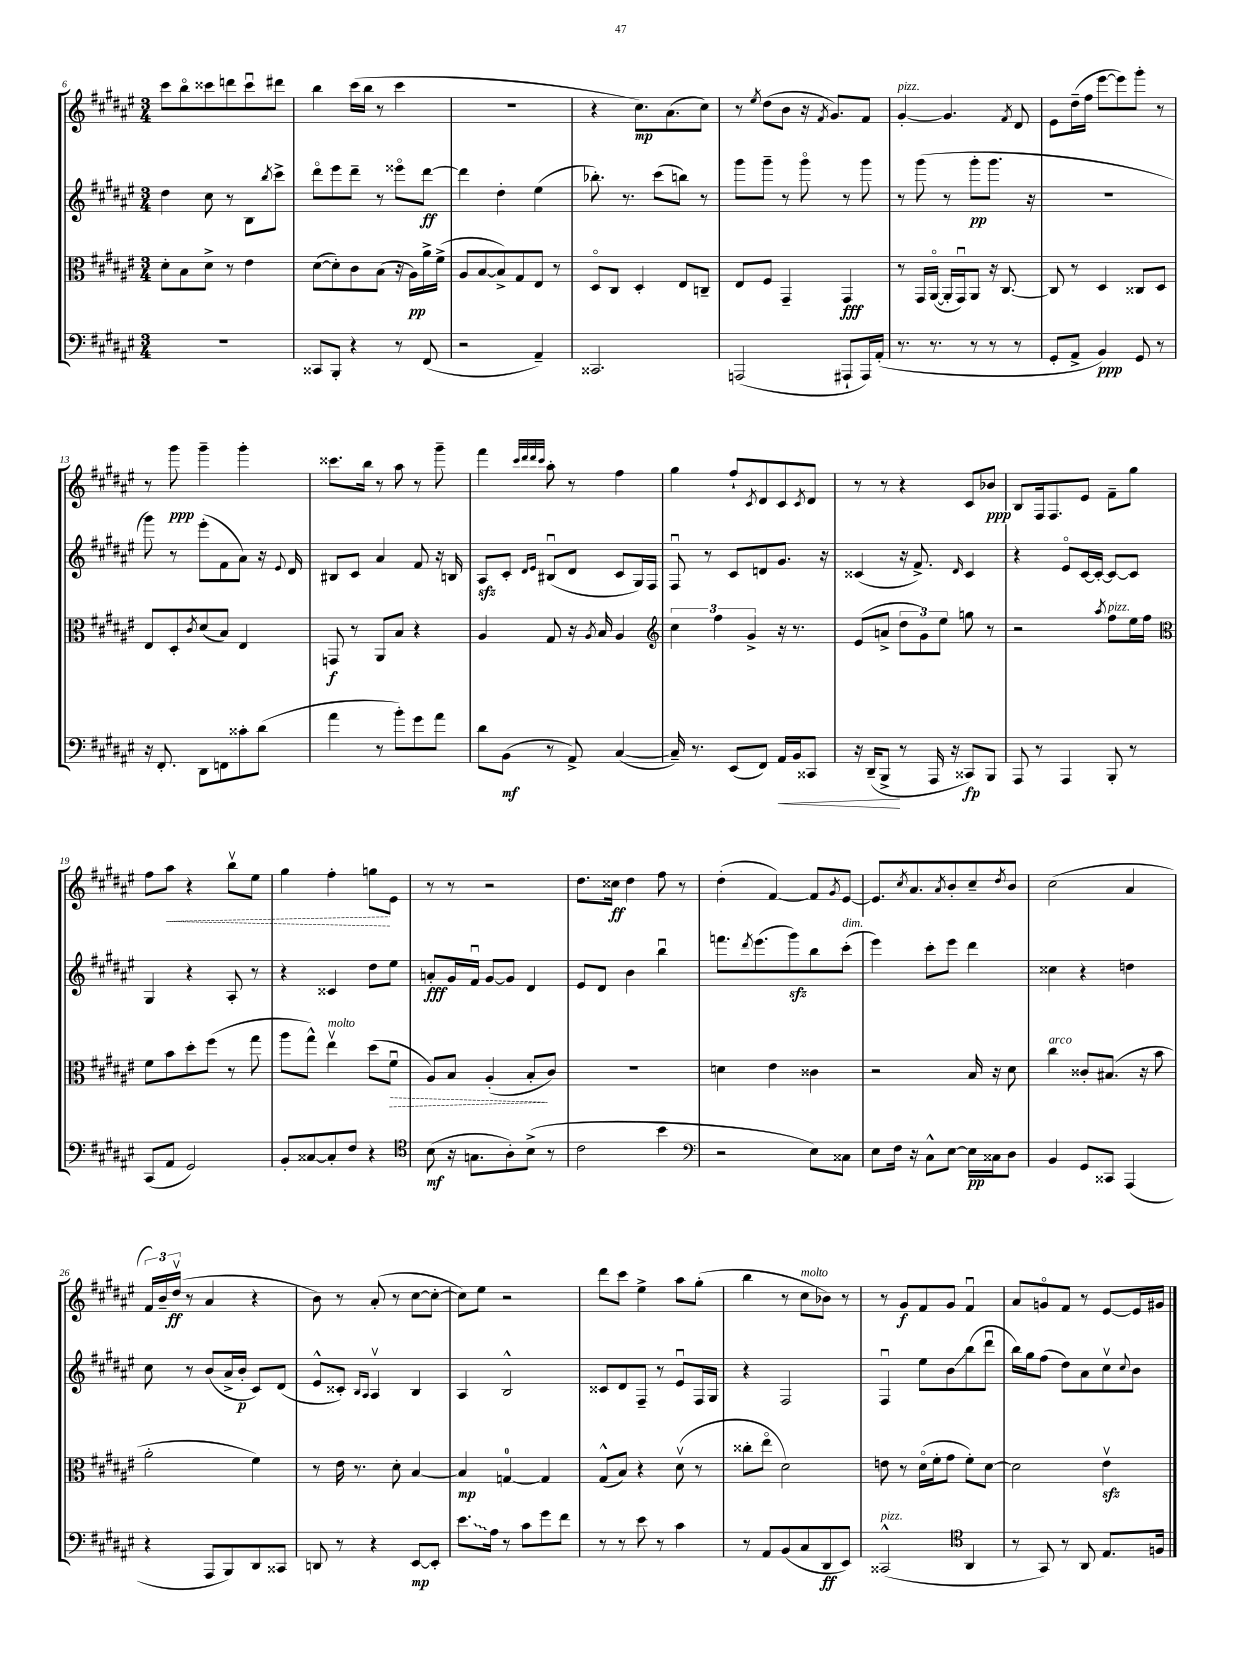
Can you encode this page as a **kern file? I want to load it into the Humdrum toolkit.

**kern	**kern	**kern	**kern
*staff4	*staff3	*staff2	*staff1
*clefF4	*clefC3	*clefG2	*clefG2
*k[f#c#g#d#a#e#]	*k[f#c#g#d#a#e#]	*k[f#c#g#d#a#e#]	*k[f#c#g#d#a#e#]
*M3/4	*M3/4	*M3/4	*M3/4
2.r	8d#'	4dd#	8ccc#
.	8B	.	8bbo
.	8d#^	8cc#	8ccc##
.	8r	8r	8ddd
.	4e#	8B	8ccc##u
.	.	8qbb	.
.	.	8ccc#^	8ddd#
=	=	=	=
8CC##	([8d#	8ddd#o	4bb
8BBB'	8d#'])	8eee#	.
4r	8c#	8ddd#~	(16ccc#
.	.	.	16bb
.	(8B	8r	8r
8r	16r	8eee##o	4ccc#
.	16A#)	.	.
(8FF#	16a#^	[8ddd#	.
.	(16f#^	.	.
=	=	=	=
2r	8A#	4ddd#]	2.r
.	[8B	.	.
.	8B^])	4dd#'	.
.	8G#	.	.
4AA#~)	8E#	(4ee#	.
.	8r	.	.
=	=	=	=
2.CC##	8D#o	8.bb-')	4r
.	8C#	.	.
.	.	8.r	.
.	4D#'	.	8.cc#)
.	.	(8ccc#	.
.	.	.	(8.a#
.	8E#	8bb)	.
.	8C~	8r	8cc#)
=	=	=	=
(2AAA	8E#	8ggg#	8r
.	.	.	8qee#
.	8F#	8ggg#~	(8dd#
.	4GG#~	8r	8b
.	.	8ggg#o	16r
.	.	.	8qf#
.	.	.	8.g#)
8AAA#`	4GG#	8r	.
16AAA#)	.	8ggg#	8f#
(16AA#'	.	.	.
=	=	=	=
8.r	8r	8r	[4g#'
.	16GG#	(8ggg#	.
8.r	([16AA#o	.	.
.	16AA#']	8r	4.g#]
.	16GG#u)	.	.
8r	8AA#	8ggg#'	.
8r	16r	8.ggg#	.
.	[8.C#	.	.
.	.	.	8qf#
8r	.	.	8d#
.	.	16r	.
=	=	=	=
8GG#'	8C#]	2.r	8e#
8AA#^	8r	.	(16dd#~
.	.	.	16ff#
4BB)	4D#	.	[8eee#
.	.	.	8eee#])
8GG#	8C##	.	8ggg#'
8r	8D#	.	8r
=	=	=	=
16r	8E#	8ggg#)	8r
8.FF#'	.	.	.
.	8D#'	8r	8ggg#
.	8qc#	.	.
8DD#	(8d#	(8eee#'	4ggg#~
8FF	8B)	8f#	.
8c##'	4E#	8a#)	4ggg#'
(8d#	.	16r	.
.	.	8qqe#	.
.	.	16d#	.
=	=	=	=
4a#	8GG	8B#	8.ccc##
.	8r	8c#	.
.	.	.	16bb
8r	8AA#	4a#	8r
8b')	8B	.	8aa#
8g#	4r	8f#	8r
8a#	.	16r	8ggg#~
.	.	16B	.
=	=	=	=
8d#	4A#	8A#	4fff#
(8BB	.	8c#'	.
.	.	.	32qqccc#
.	.	.	32qqddd#
.	.	16qqd#	32qqddd#
.	.	16qqe#	32qqccc#
8r	8G#	(8B#u	8aa#'
8AA#^)	16r	8d#	8r
.	8qA#	.	.
.	16B	.	.
([4C#	4A#	8c#	4ff#
.	.	16G#)	.
.	.	16F#	.
=	=	=	=
*	*clefG2	*	*
16C#~])	6cc#	8F#u	4gg#
8.r	.	.	.
.	.	8r	.
.	6ff#	.	.
(8EE#	.	8c#	8ff#`
.	6g#^	.	.
.	.	.	8qc#
8FF#)	.	8d	8d#
16AA#	16r	8.g#	8c#
16BB	8.r	.	.
.	.	.	8qc#
8CC##	.	.	8d#
.	.	16r	.
=	=	=	=
16r	(8e#	(4c##	8r
(16DD#~	.	.	.
8BBB^	8a^	.	8r
8r	12dd#	16r	4r
.	.	8.f#^)	.
.	12g#)	.	.
16AAA#	.	.	.
.	12ee#	.	.
16r	.	.	.
.	.	16qqd#	.
8CC##)	8gg	4c##	8c#
8BBB	8r	.	8b-
=	=	=	=
8AAA#	2r	4r	8B
8r	.	.	16F#
.	.	.	8.F#
4AAA#	.	8e#o	.
.	.	[16c#	8e#
.	.	16c#'_	.
.	8qaa#	.	.
8BBB'	8ff#	8c#_	8f#~
8r	16ee#	8c#]	8gg#
.	16ff#	.	.
=	=	=	=
*	*clefC3	*	*
(8CC#	8f#	4G#	8ff#
8AA#	8b	.	8aa#
2GG#)	8dd#'	4r	4r
.	(8ff#	.	.
.	8r	8A#'	8bbv
.	8gg#	8r	8ee#
=	=	=	=
8BB'	8aa#	4r	4gg#
[8C##	8gg#^^)	.	.
8C##']	4ee#v	4c##	4ff#'
8F#	.	.	.
4r	(8dd#	8dd#	8gg
.	8f#u	8ee#	8e#
=	=	=	=
*clefC4	*	*	*
(8B	8A#)	8a'	8r
16r	8B	16g#	8r
8.G	.	16f#u	.
.	(4A#'	[8g#	2r
8A#')	.	8g#]	.
(8B^	8B'	4d#	.
8r	8c#)	.	.
=	=	=	=
2c#	2.r	8e#	8.dd#
.	.	8d#	.
.	.	.	16cc##
.	.	4b	4dd#
4b	.	4bbu	8ff#
.	.	.	8r
=	=	=	=
*clefF4	*	*	*
2r	4d	8.fff	(4dd#'
.	.	8qddd#	.
.	.	(8.eee#	.
.	4e#	.	[4f#)
.	.	8ggg#)	.
8E#)	4c##	8bb	8f#]
.	.	.	8qg#
8C##	.	(8ccc#'	[8e#
=	=	=	=
8E#	2r	4eee#)	8.e#]
16F#	.	.	.
.	.	.	8qcc#
16r	.	.	8.a#
8C#^^	.	8ccc#'	.
.	.	.	8qa#
[8E#	.	8eee#	8b'
16E#]	16B	4ddd#	8cc#~
16C##	16r	.	.
.	.	.	8qdd#
8D#	8d#	.	8b
=	=	=	=
4BB	4cc#	4cc##	(2cc#
8GG#	8c##'	4r	.
8CC##	(8.B#	.	.
(4AAA#	.	4dd	4a#
.	16r	.	.
.	8b	.	.
=	=	=	=
4r	2a#'	8cc#	24f#)
.	.	.	24b~
.	.	.	(24dd#v
.	.	8r	8r
8AAA#	.	(8b	4a#
8BBB)	.	16a#^	.
.	.	16b'	.
8DD#	4f#)	8c#)	4r
8CC##	.	(8d#	.
=	=	=	=
8DD	8r	8e#^^	8b)
8r	16e#	8c##')	8r
.	8.r	.	.
.	.	16qqB	.
.	.	16qqA#	.
4r	.	4A#v	(8a#'
.	8d#'	.	8r
[8EE#	[4B	4B	[8cc#
8EE#']	.	.	8cc#'_
=	=	=	=
8.e#	4B]	4A#	8cc#])
.	.	.	8ee#
16A#	.	.	.
8r	[4G	2B^^	2r
8c#	.	.	.
8g#	4G]	.	.
8f#	.	.	.
=	=	=	=
8r	(8G#^^	8c##	8ddd#
8r	8B)	8d#	8ccc#
8e#	4r	8F#~	4ee#^
8r	.	8r	.
4c#	(8d#v	8e#u	8aa#
.	8r	16F#	(8gg#'
.	.	16G#	.
=	=	=	=
8r	8cc##'	4r	4bb
8AA#	8ee#o	.	.
(8BB	2d#)	2F#	8r
8C#	.	.	8cc#
8DD#	.	.	8b-)
8EE#)	.	.	8r
=	=	=	=
(2CC##^^	8e	4F#u	8r
.	8r	.	8g#
.	(16d#o	8ee#	8f#
.	16f#'	.	.
.	8g#	8b	8g#
*clefC4	*	*	*
4AA#	8f#')	(8bb	4f#u
.	[8d#	8ddd#u	.
=	=	=	=
8r	2d#]	16bb)	8a#
.	.	16gg#	.
8GG#)	.	(8ff#	8go
8r	.	8dd#)	8f#
8AA#	.	8a#	8r
8.E#	4e#v	8cc#v	[8e#
.	.	8qqcc#	.
.	.	8b	16e#]
16F	.	.	16g#
==	==	==	==
*-	*-	*-	*-
